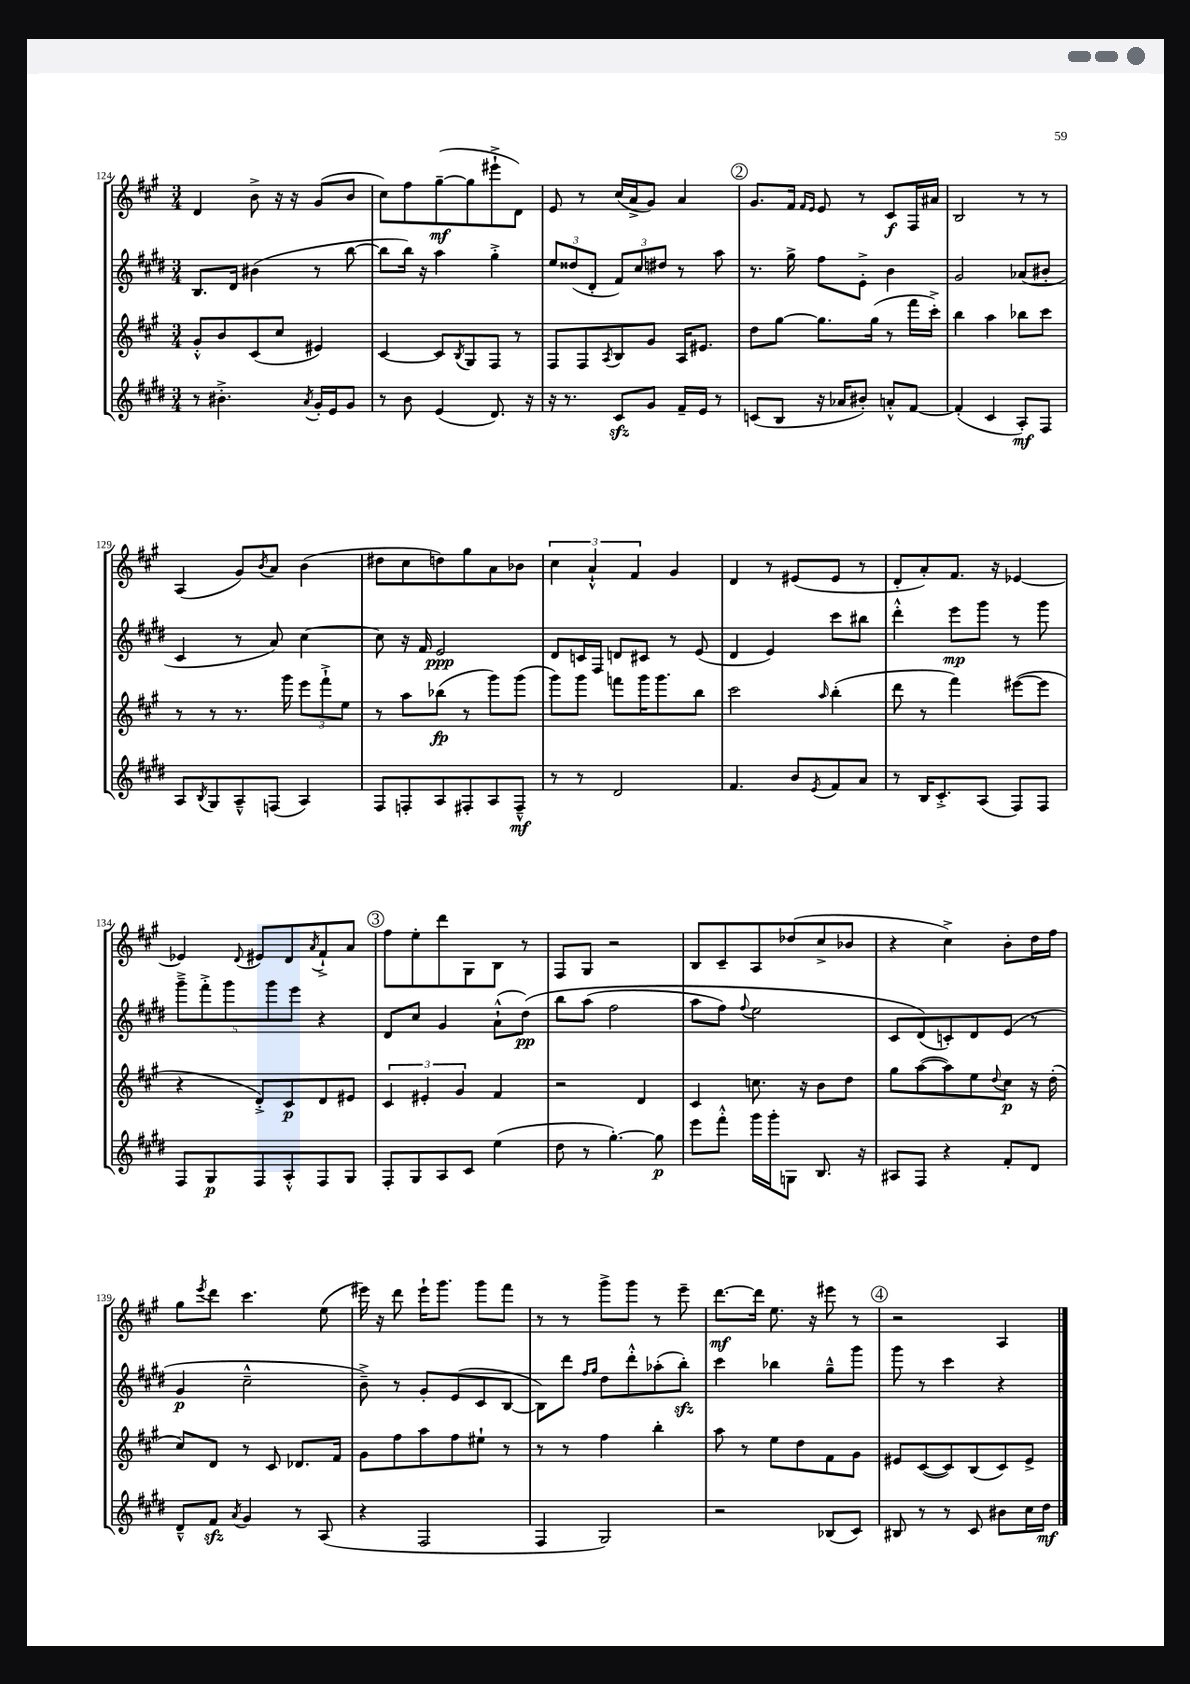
<<
\new StaffGroup <<
\new Staff = "s0" {
    \clef treble \key a \major \numericTimeSignature \time 3/4
    d'4 b'8-> r16 r16 gis'8( b'8 |
    cis''8) fis''8 gis''8~--\mf( gis''8 eis'''8-!-> d'8) |
    e'8 r8 cis''16( a'16-> gis'8) a'4 |
    \mark \markup { \circle "2" } gis'8. fis'16 \grace { fis'16 e'16 } e'8 r8 cis'8\f fis16 ais'16 |
    b2 r8 r8 |
    a4( gis'8) \acciaccatura { b'8 } a'8 b'4( |
    dis''8 cis''8 d''8) gis''8 a'8 bes'8 |
    \tuplet 3/2 { cis''4 a'4-!-^ fis'4 } gis'4 |
    d'4 r8 eis'8( eis'8 r8 |
    d'8-. a'8-.) fis'8. r16 ees'4~ |
    ees'4 \appoggiatura { d'8 } eis'8 d'8 \acciaccatura { a'8 } fis'8-!-> a'8 |
    \mark \markup { \circle "3" } fis''8 e''8-. d'''8 gis8 b8 r8 |
    fis8 gis8 r2 |
    b8 cis'8-- a8 des''8( cis''8-> bes'8 |
    r4 cis''4->) b'8-. d''16 fis''16 |
    gis''8 \acciaccatura { e'''8 } d'''8 cis'''4. e''8( |
    eis'''16) r16 d'''8 eis'''16-! gis'''8. gis'''8 fis'''8 |
    r8 r8 gis'''8-> gis'''8 r8 e'''8-- |
    d'''8.~\mf d'''16 e''8. r16 eis'''8 r8 |
    \mark \markup { \circle "4" } r2 a4 \bar "|." |
}
\new Staff = "s1" {
    \clef treble \key e \major \numericTimeSignature \time 3/4
    b8. dis'16 bis'4( r8 b''8~ |
    b''8 b''16) r16 a''4 gis''4-.-> |
    \tuplet 3/2 { e''8 disis''8( dis'8-. } \tuplet 3/2 { fis'8) cis''8 dis''8 } r8 a''8 |
    \mark \markup { \circle "2" } r8. gis''16-> fis''8 e'8-.-> b'4 |
    gis'2 aes'8( bis'8-. |
    cis'4 r8 a'8) cis''4~ |
    cis''8 r16 fis'16 e'2\ppp |
    dis'8 c'16 fis16 d'8 cis'8 r8 e'8( |
    dis'4 e'4) cis'''8 bis''8 |
    dis'''4-.-^ e'''8\mp gis'''8 r8 gis'''8 |
    \tuplet 5/4 { gis'''8---> fis'''8-.-> gis'''8 gis'''8 e'''8 } r4 |
    \mark \markup { \circle "3" } dis'8 cis''8 gis'4 a'8-!-^( dis''8\pp)\( |
    b''8 a''8( fis''2 |
    a''8 fis''8) \appoggiatura { fis''8 } e''2 |
    cis'8 dis'8(\) c'8-.) dis'8 e'8( r8 |
    gis'4\p cis''2---^ |
    b'8--->) r8 gis'8-. e'8( cis'8 b8~ |
    b8) dis'''8 \grace { fis''16 gis''16 } dis''8 dis'''8-.-^ aes''8-.( b''8-.\sfz) |
    cis'''4 bes''4 gis''8---^ gis'''8 |
    \mark \markup { \circle "4" } gis'''8 r8 cis'''4 r4 \bar "|." |
}
\new Staff = "s2" {
    \clef treble \key a \major \numericTimeSignature \time 3/4
    gis'8-.-^ b'8 cis'8( cis''8 eis'4) |
    cis'4~ cis'8 \acciaccatura { b8 } gis8 fis8 r8 |
    fis8 fis8 \acciaccatura { a8 } b8 gis'8 a16 eis'8. |
    \mark \markup { \circle "2" } d''8 gis''8~ gis''8. gis''16( r8 fis'''16 cis'''16-.->) |
    b''4 a''4 bes''8 cis'''8 |
    r8 r8 r8. gis'''16 \tuplet 3/2 { e'''8 fis'''8-!-> e''8 } |
    r8 a''8 bes''8\fp( r8 gis'''8) gis'''8( |
    gis'''8) gis'''8 f'''8 gis'''16 gis'''8. b''8 |
    cis'''2 \grace { a''16 } b''4-.( |
    d'''8 r8 fis'''4) eis'''8~( eis'''8 |
    r4 d'8-.->) cis'8\p d'8 eis'8 |
    \mark \markup { \circle "3" } \tuplet 3/2 { cis'4 eis'4-. gis'4 } fis'4 |
    r2 d'4 |
    cis'4 c''8. r16 b'8 d''8 |
    gis''8 a''8~( a''8) e''8 \appoggiatura { d''8 } cis''8\p r16 d''16-.( |
    cis''8) d'8 r8 cis'8 des'8. fis'16 |
    gis'8 fis''8 a''8 fis''8 eis''8-! r8 |
    r8 r8 fis''4 b''4-. |
    a''8 r8 e''8 d''8 fis'8 gis'8 |
    \mark \markup { \circle "4" } eis'8 cis'8~( cis'8) b8( cis'8) eis'8-> \bar "|." |
}
\new Staff = "s3" {
    \clef treble \key e \major \numericTimeSignature \time 3/4
    r8 bis'4.-.-> \acciaccatura { a'8 } gis'16-. e'16 gis'8 |
    r8 b'8 e'4( dis'8.) r16 |
    r16 r8. cis'8\sfz gis'8 fis'16-- e'16 r8 |
    \mark \markup { \circle "2" } c'8( b8 r16 aes'16 bis'8-.) a'8-.-^ fis'8~ |
    fis'4-.( cis'4 a8-.\mf) fis8 |
    a8 \acciaccatura { b8 } gis8 a8---^ f8( a4) |
    fis8 f8-. a8 fis8-. a8 fis8---^\mf |
    r8 r8 dis'2 |
    fis'4. b'8 \acciaccatura { e'8 } fis'8 a'8 |
    r8 b16 cis'8.-.-> a8( fis8) fis8 |
    fis8 gis8\p fis8 a8-.-^ fis8 gis8 |
    \mark \markup { \circle "3" } fis8-. gis8 a8 cis'8 e''4( |
    dis''8 r8 gis''4.~-.) gis''8\p |
    e'''8 fis'''8-.-^ gis'''16 gis'''16-. g8 b8. r16 |
    ais8 fis8 r4 fis'8-. dis'8 |
    dis'8---^ fis'8\sfz \acciaccatura { a'8 } gis'4 r8 a8( |
    r4 fis2 |
    fis4 gis2) |
    r2 bes8( cis'8) |
    \mark \markup { \circle "4" } bis8 r8 r8 cis'8 bis'8 cis''16 dis''16\mf \bar "|." |
}
>>
>>
\layout { \context { \Score currentBarNumber = #124 } }
